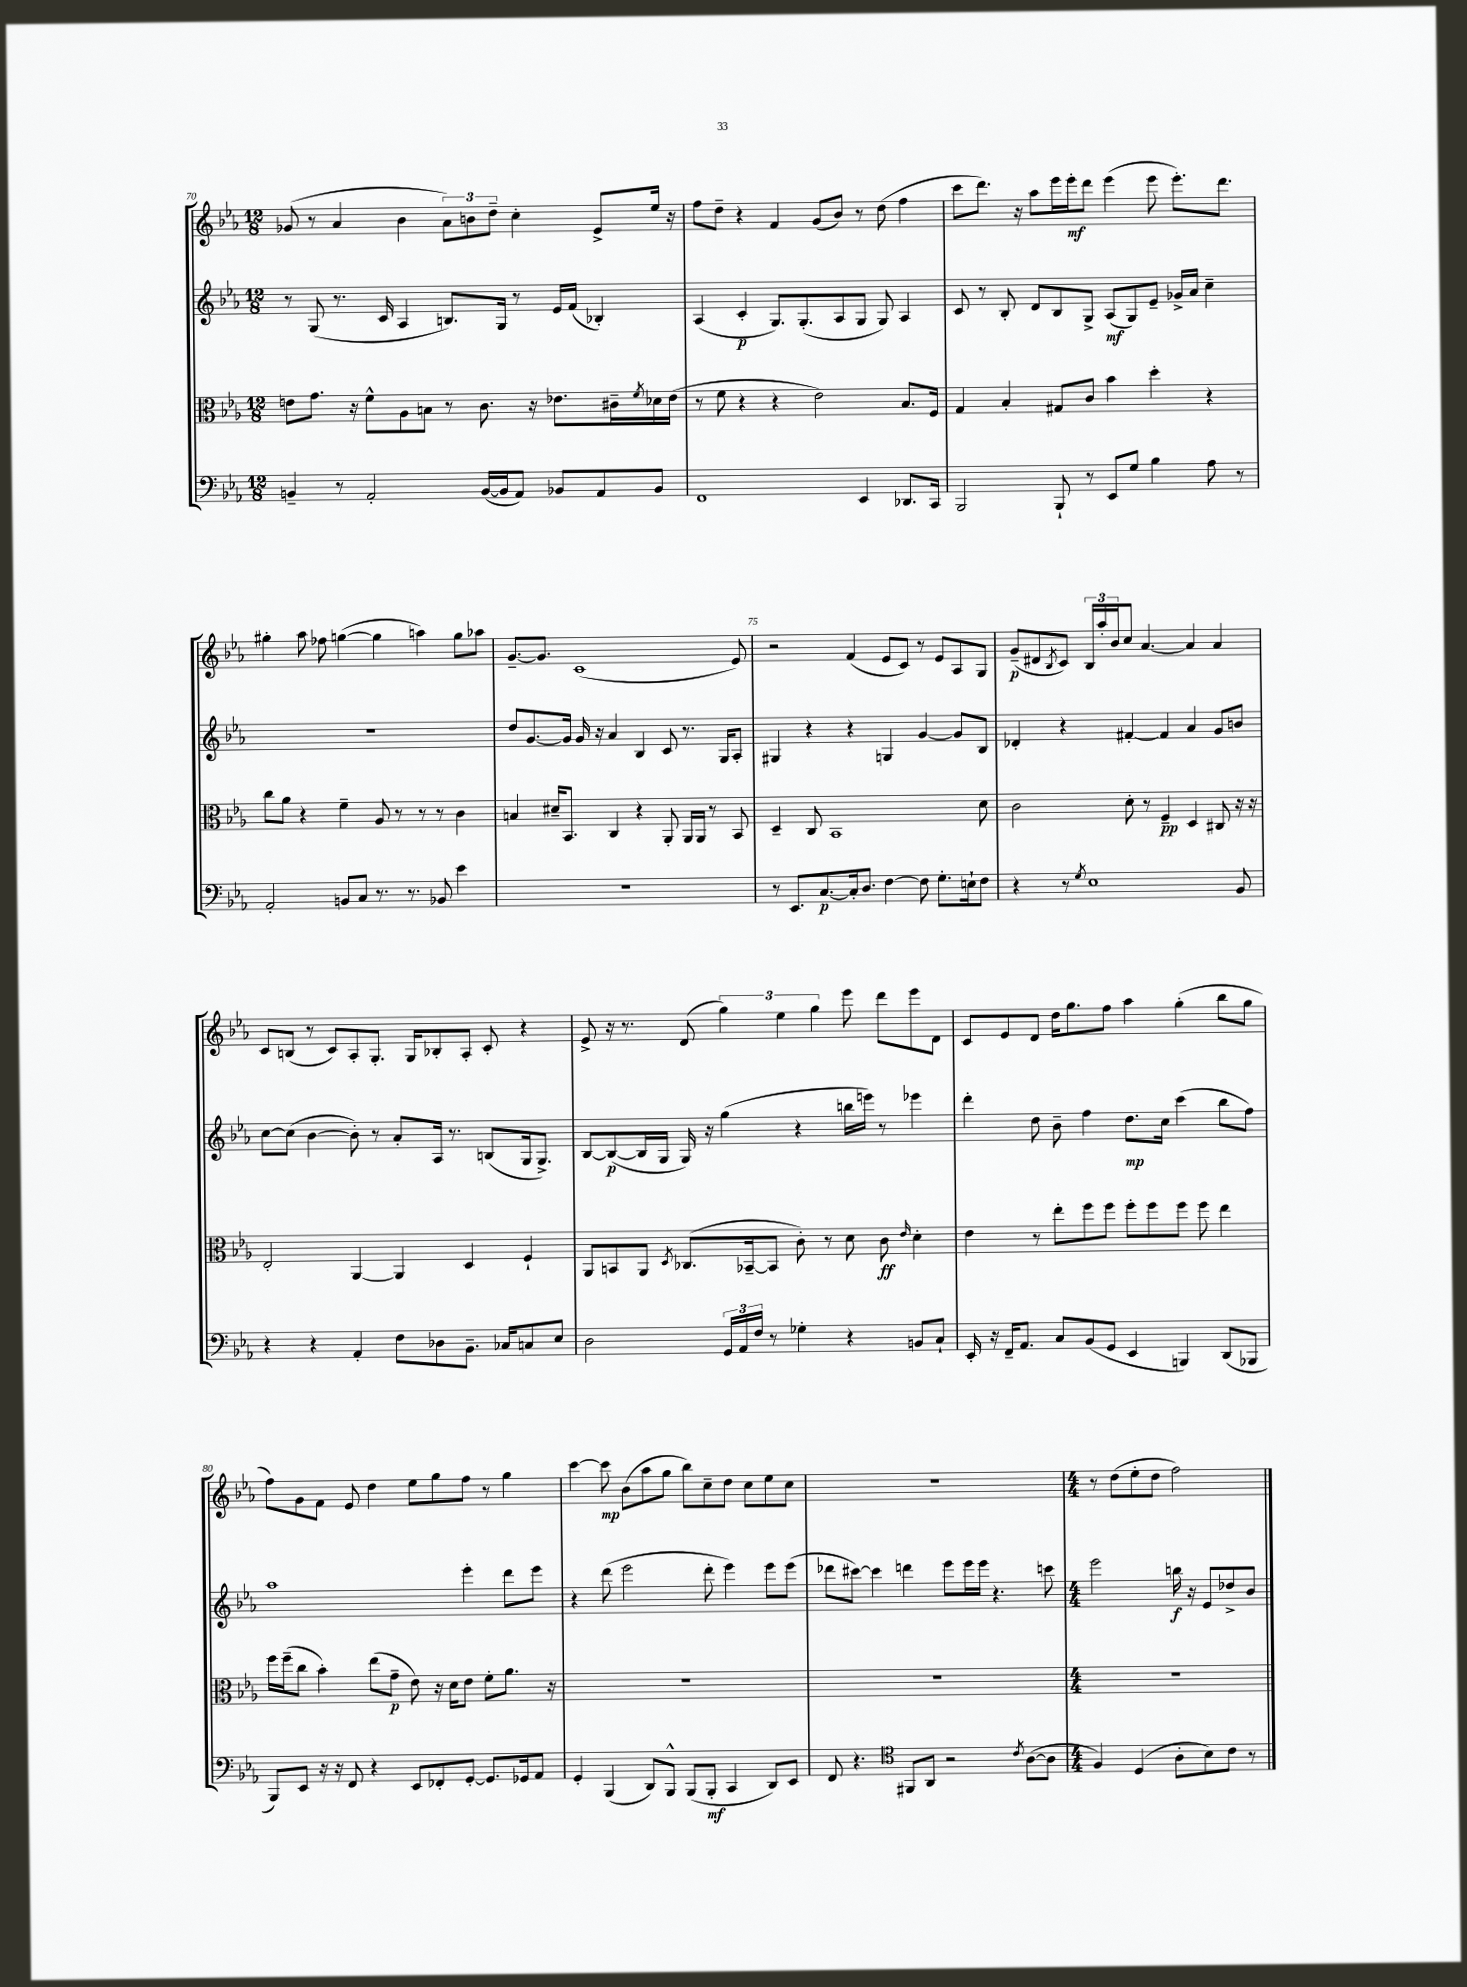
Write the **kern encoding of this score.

**kern	**kern	**kern	**kern
*staff4	*staff3	*staff2	*staff1
*clefF4	*clefC3	*clefG2	*clefG2
*k[b-e-a-]	*k[b-e-a-]	*k[b-e-a-]	*k[b-e-a-]
*M12/8	*M12/8	*M12/8	*M12/8
4BB~	8e	8r	(8g-
.	8.g	(8G	8r
8r	.	8.r	4a-
.	16r	.	.
2AA-'	8f^^	.	.
.	.	16c	.
.	8A-	4A-	4b-
.	8B	.	.
.	8r	8.B)	12a-)
.	.	.	12b
([16BB	8.c	.	.
.	.	.	12dd~
16BB]	.	16G	.
8AA-)	.	8r	4cc'
.	16r	.	.
8BB-	8.e-	16e-	.
.	.	(16f	.
8AA-	.	4B-')	8e-^
.	16c#~	.	.
.	8qf	.	.
8BB-	16d-	.	16ee-
.	(16e-	.	16r
=	=	=	=
1FF	8r	(4A-	8ff
.	8f	.	8dd~
.	4r	4c'	4r
.	4r	8.G)	4f
.	.	(8.G'	.
.	2e-)	.	(8g
.	.	8A-	8b-)
4EE-	.	8G	8r
.	.	8G)	(8dd
8.DD-	8.B-	4A-	4ff
16CC	16F	.	.
=	=	=	=
2BBB-	4G	8c	8ccc
.	.	8r	8.ddd)
.	4B-'	8B-'	.
.	.	.	16r
.	.	8d	8aa-
8BBB-`	8G#	8B-	16eee-
.	.	.	16eee-'
8r	8c	8G^	8ddd
8EE-	4b-	(8A-	(4eee-
8G	.	8G)	.
4B-	4dd'	8e-~	8eee-
.	.	16g-^	8.eee-')
.	.	16a-	.
8A-	4r	4cc~	.
.	.	.	8.ddd
8r	.	.	.
=	=	=	=
2AA-'	8cc	1.r	4gg#'
.	8a-	.	.
.	4r	.	8aa-
.	.	.	8ff-
8BB	4f~	.	([4gg
8C	.	.	.
8.r	8A-	.	4gg]
.	8r	.	.
8.r	.	.	.
.	8r	.	4aa)
8BB-	8r	.	.
4e-	4c	.	8gg
.	.	.	8aa-
=	=	=	=
1.r	4B	8dd	[8.g~
.	.	[8.g	.
.	.	.	8.g]
.	16d#~	.	.
.	8.BB-	16g]	.
.	.	16g	(1c
.	.	16r	.
.	4C	4a-	.
.	4r	4B-	.
.	8AA-'	8c	.
.	16AA-	8.r	.
.	16AA-	.	.
.	8r	.	.
.	.	16G	.
.	8BB-	8A-'	8e-)
=	=	=	=
8r	4D~	4G#	2r
8.EE-	.	.	.
.	8C	4r	.
[8.C	.	.	.
.	1BB-	.	.
16C']	.	4r	(4f
8.D	.	.	.
[4F	.	4G	8e-
.	.	.	8c)
8F]	.	[4g	8r
8.G'	.	.	8e-
.	.	8g]	8A-
16E`	.	.	.
8F	8d	8B-	8G
=	=	=	=
4r	2c	4d-'	(8g~
.	.	.	8d#
.	.	.	8qB-
8r	.	4r	8c)
8qG	.	.	.
1E-	.	.	24B-
.	.	.	24aa-'
.	.	.	24b-
.	8d'	[4f#'	8cc
.	8r	.	[4.a-
.	4F~	4f#]	.
.	4D	4a-	4a-]
.	8C#	8g	4a-
8BB-	16r	8b	.
.	16r	.	.
=	=	=	=
4r	2E-'	[8cc	8c
.	.	(8cc]	(8B
4r	.	[4b-	8r
.	.	.	8c)
4AA-'	[4AA-	8b-'])	8A-'
.	.	8r	8.G'
8F	4AA-]	8a-'	.
.	.	.	16G
8D-	.	16A-	8B-'
.	.	8.r	.
8.BB-~	4D	.	8A-'
.	.	(8B	8c'
16C-	.	.	.
8C	4F`	16G	4r
.	.	8.G^)	.
8E-	.	.	.
=	=	=	=
2D	8AA-	[8B-	8e-^
.	8BB	(8B-_	16r
.	.	.	8.r
.	8AA-	16B-]	.
.	.	16G	.
.	8qD	.	.
.	(8.C-	16G)	(8d
.	.	16r	.
24GG	.	(4gg	6gg)
24AA-	.	.	.
.	[16BB-~	.	.
24F	.	.	.
8r	8BB-]	.	.
.	.	.	6ee-
4G-'	8c')	4r	.
.	.	.	6gg
.	8r	.	.
4r	8d	16bb	8eee-
.	.	16eee)	.
.	8c	8r	8ddd
.	16qqe-	.	.
8BB	4d'	4eee-	8eee-
8C`	.	.	8d
=	=	=	=
16EE-'	4e-	4ddd'	8c
16r	.	.	.
16FF~	.	.	8e-
8.AA-	.	.	.
.	8r	8dd	8d
8C	8ee-'	8b-~	16dd
.	.	.	8.gg
(8BB-	8ff	4ff	.
8GG	8ff	.	8ff
4EE-	8ff'	8.dd	4aa-
.	8ff	.	.
.	.	16cc	.
4BBB)	8ff	(4ccc	(4gg'
.	8ff	.	.
(8DD	4ee-	8bb-	8bb-
8BBB-	.	8ff)	8gg
=	=	=	=
8BBB-)	16ff	1aa-	8ff)
.	(16ff~	.	.
8EE-	8cc	.	8g
16r	4b-')	.	8f
16r	.	.	.
8FF	.	.	8e-
4r	(8ee-	.	4dd
.	8g~	.	.
8EE-	8e-)	.	8ee-
8FF-'	16r	.	8gg
.	16d	.	.
[8GG'	8e-	4eee-'	8ff
8.GG]	8f'	.	8r
.	8.a-	8ddd	4gg
16GG-	.	.	.
8AA-	.	8eee-	.
.	16r	.	.
=	=	=	=
4GG'	1.r	4r	[4ccc
(4BBB-	.	(8ddd	8ccc]
.	.	2eee-	(8b-
8DD)	.	.	8aa-
8BBB-^^	.	.	8gg
(8BBB-	.	.	8bb-)
8BBB-'	.	8ddd'	8cc~
4CC	.	4eee-)	8dd
.	.	.	8cc
8DD)	.	8eee-	8ee-
8EE-	.	(8eee-	8cc
=	=	=	=
8FF	1.r	8ddd-	1.r
4.r	.	[8ccc#)	.
.	.	4ccc#]	.
*clefC4	*	*	*
8FF#	.	4ddd	.
8AA-	.	.	.
2r	.	8eee-	.
.	.	16eee-	.
.	.	16eee-	.
.	.	4.r	.
8qc	.	.	.
([8A-	.	.	.
8A-]	.	8ccc	.
=	=	=	=
*M4/4	*M4/4	*M4/4	*M4/4
4F)	1r	2eee-	8r
.	.	.	(8dd
(4D	.	.	8ee-'
.	.	.	8dd
8A-'	.	16bb	2ff)
.	.	16r	.
8B-)	.	8e-	.
8c	.	8dd-^	.
8r	.	8b-	.
==	==	==	==
*-	*-	*-	*-
